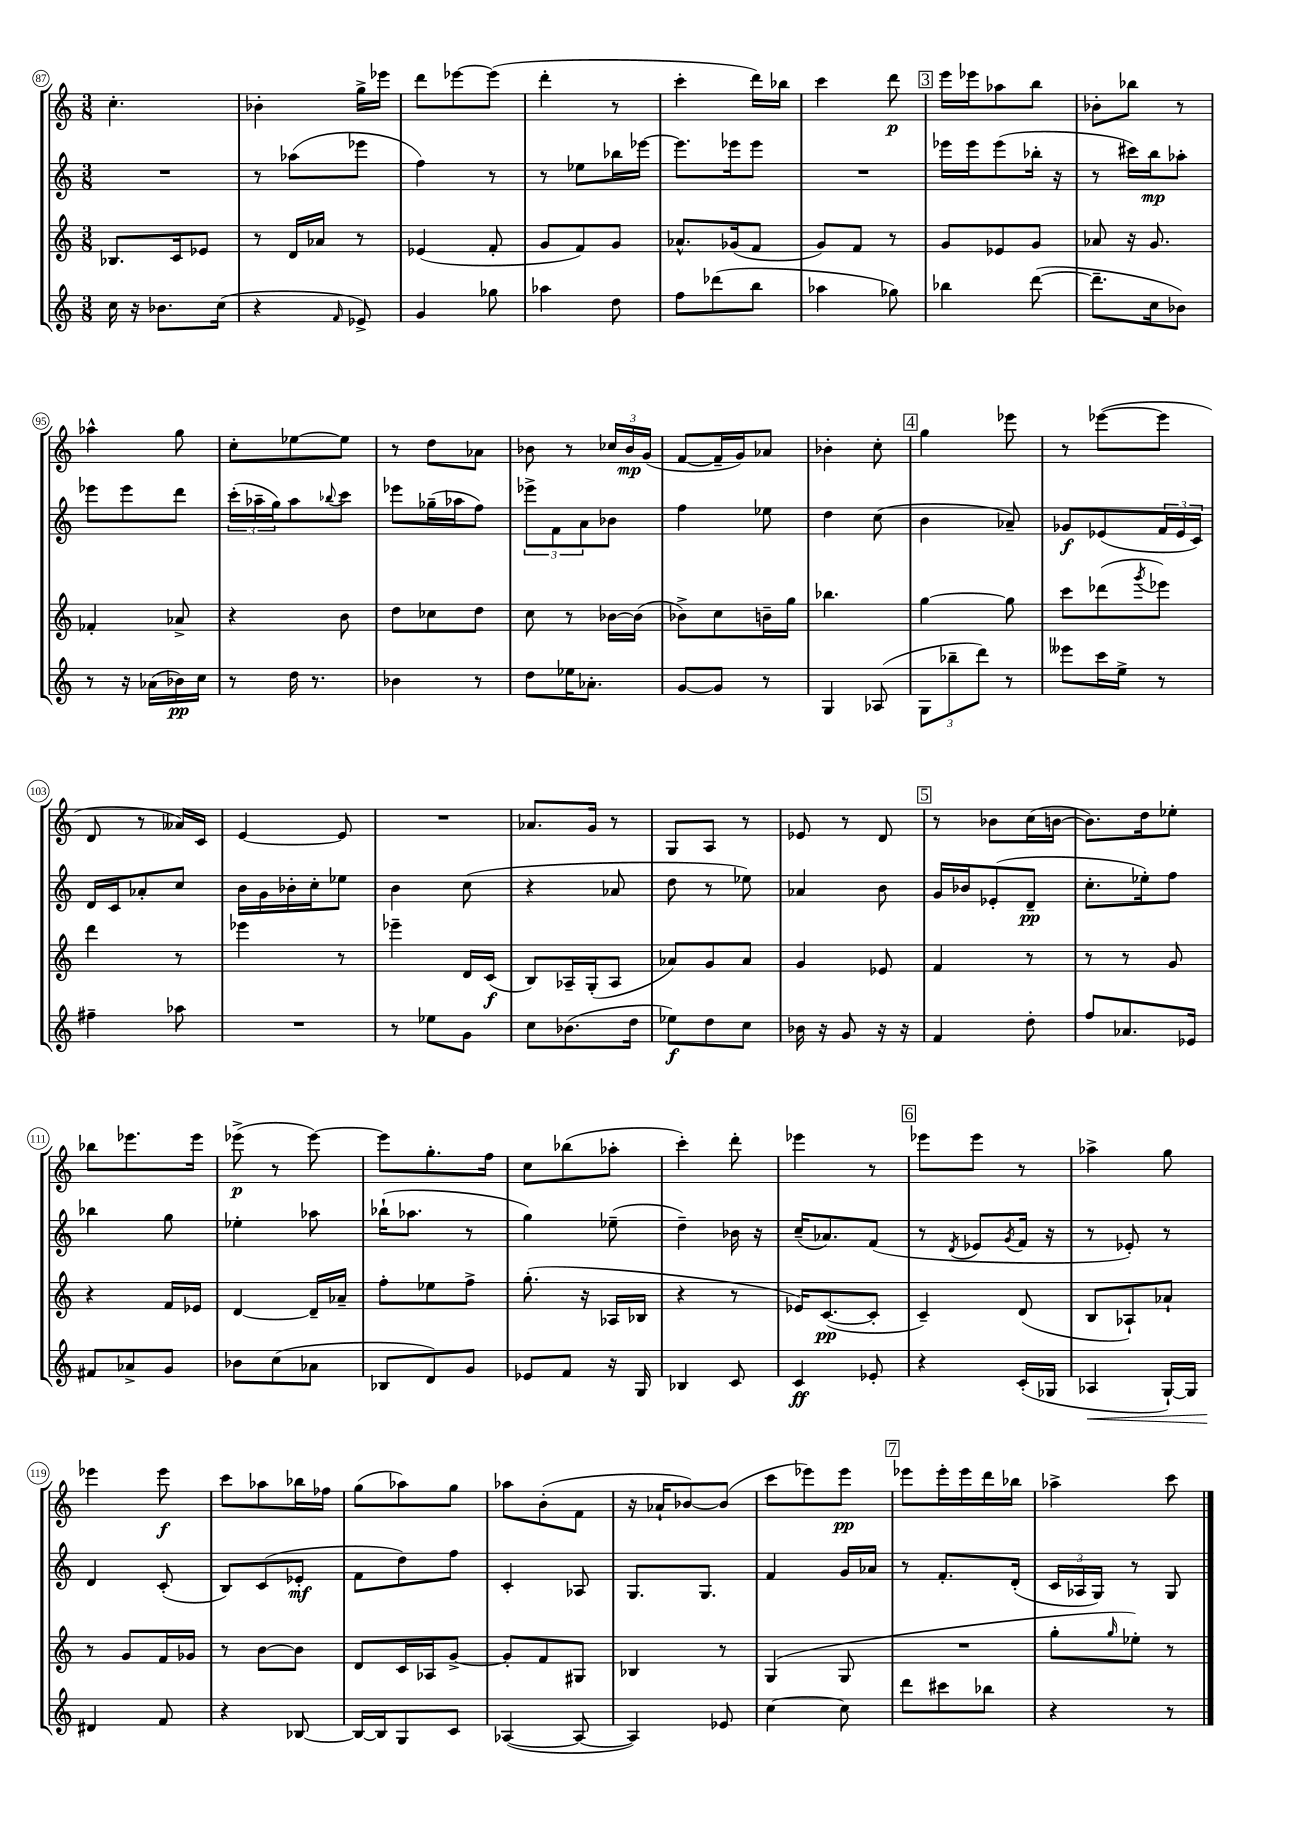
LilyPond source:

<<
\new StaffGroup <<
\new Staff = "s0" {
    \clef treble \key c \major \numericTimeSignature \time 3/8
    c''4.-. |
    bes'4-. g''16-> ees'''16 |
    d'''8 ees'''8~ ees'''8( |
    d'''4-. r8 |
    c'''4-. d'''16) bes''16 |
    c'''4 d'''8\p |
    \mark \markup { \box "3" } e'''16 ees'''16 aes''8 b''8 |
    bes'8-. bes''8 r8 |
    aes''4-^ g''8 |
    c''8-. ees''8~ ees''8 |
    r8 d''8 aes'8 |
    bes'8 r8 \tuplet 3/2 { ces''16 bes'16\mp g'16( } |
    f'8~ f'16-- g'16) aes'8 |
    bes'4-. c''8-. |
    \mark \markup { \box "4" } g''4 ees'''8 |
    r8 ees'''8~( ees'''8 |
    d'8 r8 aeses'16) c'16 |
    e'4~ e'8 |
    R4. |
    aes'8. g'16 r8 |
    g8 a8 r8 |
    ees'8 r8 d'8 |
    \mark \markup { \box "5" } r8 bes'8 c''16( b'16~ |
    b'8.) d''16 ees''8-. |
    bes''8 ees'''8. ees'''16 |
    ees'''8->\p( r8 ees'''8~) |
    ees'''8 g''8.-. f''16 |
    c''8 bes''8( aes''8-. |
    c'''4-.) d'''8-. |
    ees'''4 r8 |
    \mark \markup { \box "6" } ees'''8 ees'''8 r8 |
    aes''4-> g''8 |
    ees'''4 ees'''8\f |
    c'''8 aes''8 bes''16 fes''16 |
    g''8( aes''8) g''8 |
    aes''8 b'8-.( f'8 |
    r16 aes'16-! bes'8~) bes'8( |
    c'''8 ees'''8) ees'''8\pp |
    \mark \markup { \box "7" } ees'''8 ees'''16-. ees'''16 d'''16 bes''16 |
    aes''4-> c'''8 \bar "|." |
}
\new Staff = "s1" {
    \clef treble \key c \major \numericTimeSignature \time 3/8
    R4. |
    r8 aes''8( ees'''8 |
    f''4) r8 |
    r8 ees''8 bes''16 ees'''16~ |
    ees'''8. ees'''16 ees'''8 |
    R4. |
    \mark \markup { \box "3" } ees'''16 ees'''16 ees'''8( bes''16-. r16 |
    r8 cis'''16) b''16\mp aes''8-. |
    ees'''8 ees'''8 d'''8 |
    \tuplet 3/2 { c'''16-.( aes''16-- g''16) } aes''8 \appoggiatura { bes''8 } c'''8 |
    ees'''8 ges''16--( aes''16 f''8) |
    \tuplet 3/2 { ees'''8-> f'8 a'8 } bes'8 |
    f''4 ees''8 |
    d''4 c''8( |
    \mark \markup { \box "4" } b'4 aes'8--) |
    ges'8\f ees'8( \tuplet 3/2 { f'16 ees'16 c'16) } |
    d'16 c'16 aes'8-. c''8 |
    b'16 g'16 bes'16-. c''16-. ees''8 |
    b'4 c''8( |
    r4 aes'8 |
    d''8 r8 ees''8) |
    aes'4 b'8 |
    \mark \markup { \box "5" } g'16 bes'16 ees'8-.( d'8--\pp |
    c''8.-. ees''16-.) f''8 |
    bes''4 g''8 |
    ees''4-. aes''8 |
    bes''16-!( aes''8. r8 |
    g''4) ees''8--( |
    d''4--) bes'16 r16 |
    c''16--( aes'8.) f'8( |
    \mark \markup { \box "6" } r8 \acciaccatura { d'8 } ees'8 \acciaccatura { g'8 } f'16 r16 |
    r8 ees'8-.) r8 |
    d'4 c'8-.( |
    b8) c'8( ees'8-.\mf |
    f'8 d''8) f''8 |
    c'4-. aes8 |
    g8. g8. |
    f'4 g'16 aes'16 |
    \mark \markup { \box "7" } r8 f'8.-. d'16-.( |
    \tuplet 3/2 { c'16 aes16 g16) } r8 g8 \bar "|." |
}
\new Staff = "s2" {
    \clef treble \key c \major \numericTimeSignature \time 3/8
    bes8. c'16 ees'8 |
    r8 d'16 aes'16 r8 |
    ees'4( f'8-. |
    g'8 f'8) g'8 |
    aes'8.-^ ges'16( f'8 |
    g'8) f'8 r8 |
    \mark \markup { \box "3" } g'8 ees'8 g'8 |
    aes'8 r16 g'8. |
    fes'4-. aes'8-> |
    r4 b'8 |
    d''8 ces''8 d''8 |
    c''8 r8 bes'16~ bes'16( |
    bes'8->) c''8 b'16-- g''16 |
    bes''4. |
    \mark \markup { \box "4" } g''4~ g''8 |
    c'''8 des'''8( \acciaccatura { g'''8 } ees'''8) |
    d'''4 r8 |
    ees'''4 r8 |
    ees'''4-- d'16 c'16\f( |
    b8) aes16-- g16-.( aes8 |
    aes'8) g'8 aes'8 |
    g'4 ees'8 |
    \mark \markup { \box "5" } f'4 r8 |
    r8 r8 g'8 |
    r4 f'16 ees'16 |
    d'4~ d'16-- aes'16-- |
    f''8-. ees''8 f''8-> |
    g''8.-.( r16 aes16 bes16 |
    r4 r8 |
    ees'16) c'8.~\pp( c'8-. |
    \mark \markup { \box "6" } c'4--) d'8( |
    b8 aes8-!) aes'8-! |
    r8 g'8 f'16 ges'16 |
    r8 b'8~ b'8 |
    d'8 c'16 aes16 g'8~-> |
    g'8-. f'8 gis8 |
    bes4 r8 |
    g4( g8 |
    \mark \markup { \box "7" } R4. |
    g''8-. \grace { g''16 } ees''8-.) r8 \bar "|." |
}
\new Staff = "s3" {
    \clef treble \key c \major \numericTimeSignature \time 3/8
    c''16 r16 bes'8. c''16( |
    r4 \grace { f'16 } ees'8->) |
    g'4 ges''8 |
    aes''4 d''8 |
    f''8 des'''8( b''8 |
    aes''4 ges''8) |
    \mark \markup { \box "3" } bes''4 d'''8~( |
    d'''8.-- c''16 bes'8) |
    r8 r16 aes'16( bes'16\pp) c''16 |
    r8 d''16 r8. |
    bes'4 r8 |
    d''8 ees''16 aes'8.-. |
    g'8~ g'8 r8 |
    g4 aes8( |
    \mark \markup { \box "4" } \tuplet 3/2 { g8 bes''8-- d'''8) } r8 |
    eeses'''8 c'''16 e''16-> r8 |
    fis''4-- aes''8 |
    R4. |
    r8 ees''8 g'8 |
    c''8 bes'8.( d''16 |
    ees''8\f) d''8 c''8 |
    bes'16 r16 g'8 r16 r16 |
    \mark \markup { \box "5" } f'4 d''8-. |
    f''8 aes'8. ees'16 |
    fis'8 aes'8-> g'8 |
    bes'8 c''8( aes'8 |
    bes8 d'8) g'8 |
    ees'8 f'8 r16 g16 |
    bes4 c'8 |
    c'4\ff ees'8-. |
    \mark \markup { \box "6" } r4 c'16-.( ges16 |
    aes4\< g16~-!) g16 |
    dis'4\! f'8 |
    r4 bes8~ |
    bes16~ bes16 g8 c'8 |
    aes4~( aes8~ |
    aes4) ees'8 |
    c''4~ c''8 |
    \mark \markup { \box "7" } d'''8 cis'''8 bes''8 |
    r4 r8 \bar "|." |
}
>>
>>
\layout { \context { \Score currentBarNumber = #87 \override BarNumber.stencil = #(make-stencil-circler 0.1 0.3 ly:text-interface::print) } }
